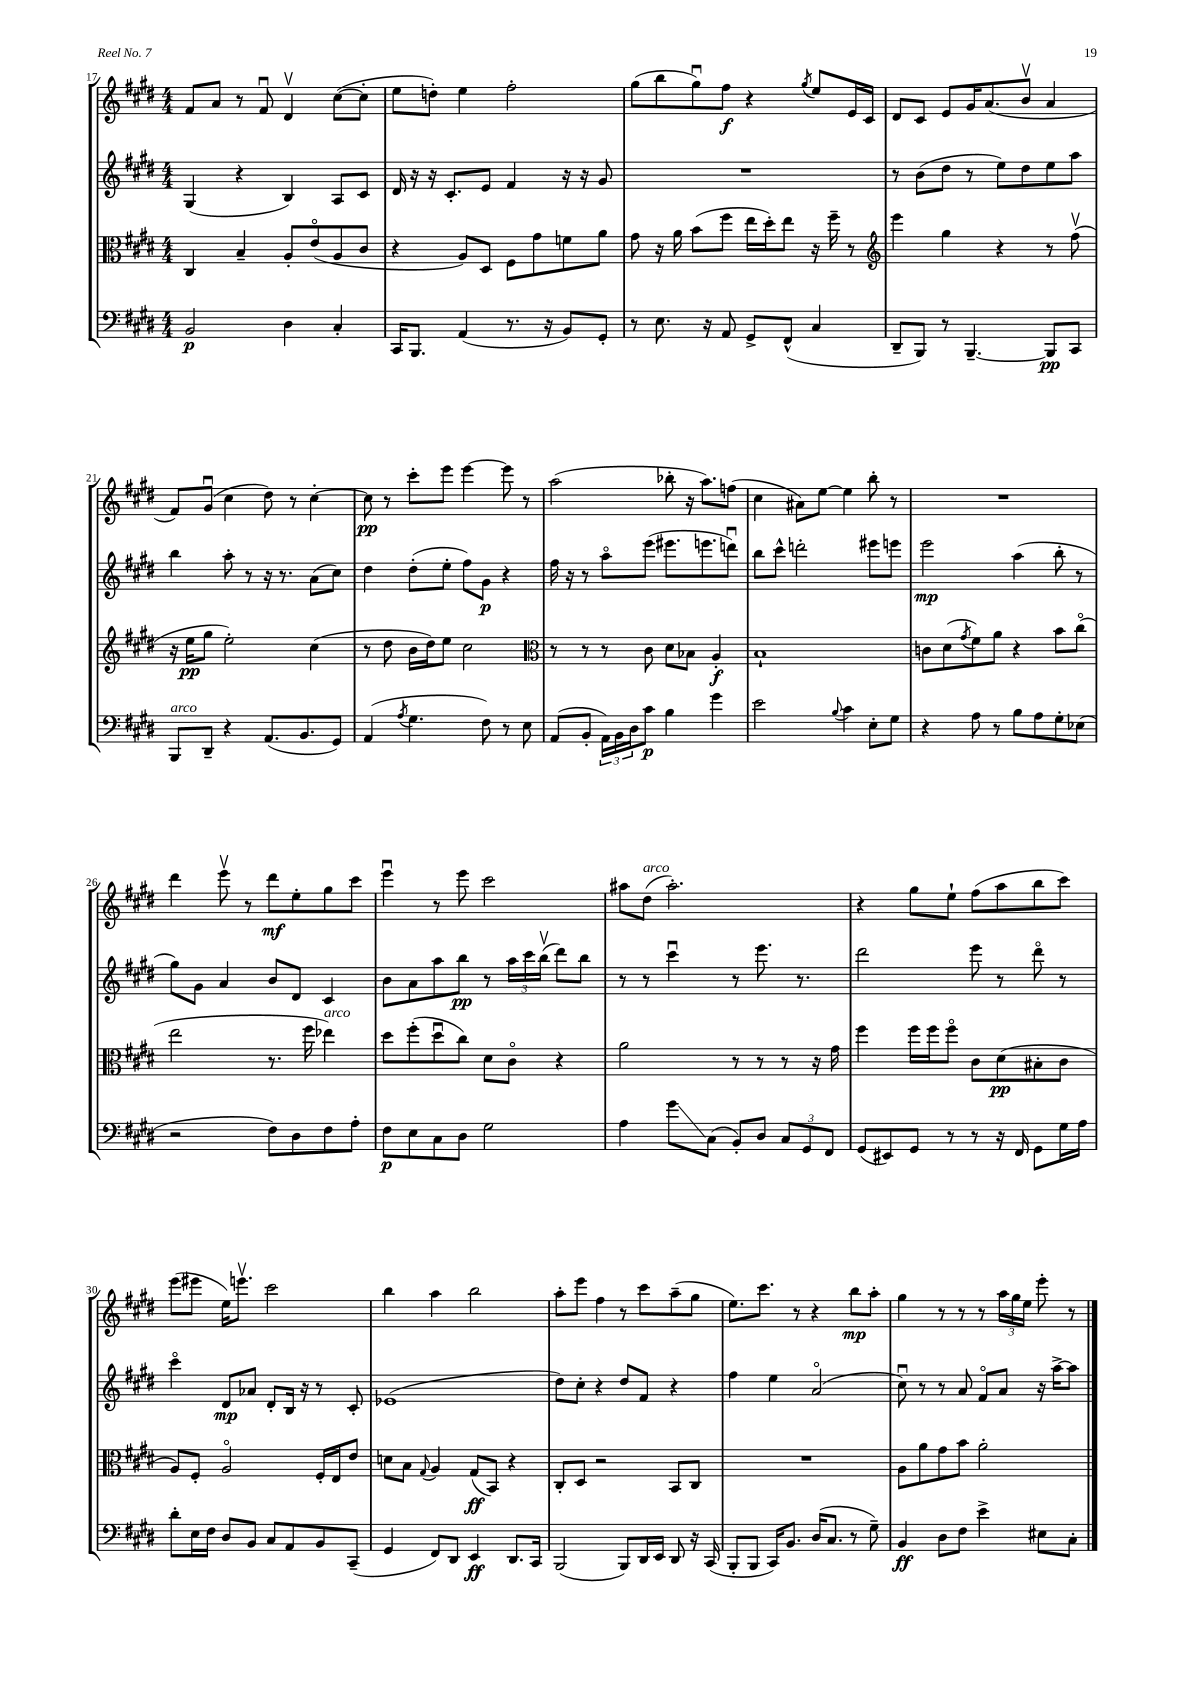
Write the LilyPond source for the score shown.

<<
\new StaffGroup <<
\new Staff = "s0" {
    \clef treble \key e \major \numericTimeSignature \time 4/4
    fis'8 a'8 r8 fis'8\downbow dis'4\upbow cis''8~( cis''8-. |
    e''8 d''8-.) e''4 fis''2-. |
    gis''8( b''8 gis''8\downbow) fis''8\f r4 \acciaccatura { gis''8 } e''8 e'16 cis'16 |
    dis'8 cis'8 e'8 gis'16 a'8.( b'8\upbow a'4 |
    fis'8) gis'8\downbow( cis''4 dis''8) r8 cis''4~-. |
    cis''8\pp r8 cis'''8-. e'''8 e'''4~ e'''8 r8 |
    a''2( bes''8-. r16 a''8.) f''8( |
    cis''4 ais'8) e''8~ e''4 b''8-. r8 |
    R1 |
    dis'''4 e'''8\upbow r8 dis'''8\mf e''8-. gis''8 cis'''8 |
    e'''4\downbow r8 e'''8 cis'''2 |
    ais''8 dis''8^\markup { \italic "arco" }( ais''2.-.) |
    r4 gis''8 e''8-! fis''8( a''8 b''8 cis'''8) |
    e'''8( eis'''8 e''16) e'''8.\upbow cis'''2 |
    b''4 a''4 b''2 |
    a''8-. e'''8 fis''4 r8 cis'''8 a''8--( gis''8 |
    e''8.) cis'''8. r8 r4 b''8\mp a''8-. |
    gis''4 r8 r8 r8 \tuplet 3/2 { a''16 gis''16 e''16 } e'''8-. r8 \bar "|." |
}
\new Staff = "s1" {
    \clef treble \key e \major \numericTimeSignature \time 4/4
    gis4( r4 b4) a8 cis'8 |
    dis'16 r16 r16 cis'8.-. e'8 fis'4 r16 r16 gis'8 |
    R1 |
    r8 b'8( dis''8 r8 e''8) dis''8 e''8 a''8 |
    b''4 a''8-. r8 r16 r8. a'8( cis''8) |
    dis''4 dis''8-.( e''8-. fis''8) gis'8\p r4 |
    fis''16 r16 r8 a''8\flageolet e'''8( eis'''8. e'''8. d'''8\downbow) |
    b''8 cis'''8-^ d'''2-. eis'''8 e'''8 |
    e'''2\mp a''4( b''8-. r8 |
    gis''8) gis'8 a'4 b'8 dis'8 cis'4 |
    b'8 a'8 a''8 b''8\pp r8 \tuplet 3/2 { a''16 cis'''16 b''16\upbow( } dis'''8) b''8 |
    r8 r8 cis'''4\downbow r8 e'''8. r8. |
    dis'''2 e'''8 r8 dis'''8\flageolet r8 |
    cis'''4\flageolet dis'8\mp aes'8 dis'8-. b16 r16 r8 cis'8-. |
    ees'1( |
    dis''8) cis''8-. r4 dis''8 fis'8 r4 |
    fis''4 e''4 a'2\flageolet( |
    cis''8\downbow) r8 r8 a'8 fis'8\flageolet a'8 r16 a''16~-> a''8 \bar "|." |
}
\new Staff = "s2" {
    \clef alto \key e \major \numericTimeSignature \time 4/4
    cis4 b4-- a8-. e'8\flageolet( a8 cis'8 |
    r4 a8) dis8 fis8 gis'8 f'8 a'8 |
    gis'8 r16 a'16 b'8( fis''8 e''16 dis''16-.) e''8 r16 fis''16-- r8 |
    \clef treble e'''4 gis''4 r4 r8 fis''8\upbow( |
    r16 e''16\pp gis''8 e''2-.) cis''4( |
    r8 dis''8 b'16 dis''16) e''8 cis''2 |
    \clef alto r8 r8 r8 cis'8 dis'8 bes8 a4-.\f |
    b1-! |
    c'8 dis'8( \acciaccatura { gis'8 } fis'8) a'8 r4 b'8 cis''8\flageolet( |
    e''2 r8. fis''16 ees''4^\markup { \italic "arco" }) |
    dis''8 fis''8-.( dis''8\downbow cis''8) dis'8 cis'8\flageolet r4 |
    a'2 r8 r8 r8 r16 gis'16 |
    fis''4 fis''16 fis''16 fis''8\flageolet cis'8 dis'8\pp( bis8-. cis'8 |
    a8) fis8-. a2\flageolet fis16-. e16 e'8 |
    d'8 b8 \appoggiatura { gis8 } a4 gis8\ff( b,8) r4 |
    cis8-. dis8 r2 b,8 cis8 |
    R1 |
    a8 a'8 gis'8 b'8 a'2-. \bar "|." |
}
\new Staff = "s3" {
    \clef bass \key e \major \numericTimeSignature \time 4/4
    b,2\p dis4 cis4-. |
    cis,16 b,,8. a,4( r8. r16 b,8) gis,8-. |
    r8 e8. r16 a,8 gis,8-> fis,8-^( cis4 |
    dis,8-- b,,8) r8 b,,4.~-- b,,8\pp cis,8 |
    b,,8^\markup { \italic "arco" } dis,8-- r4 a,8.( b,8. gis,8) |
    a,4( \acciaccatura { a8 } gis4. fis8) r8 e8 |
    a,8( b,8-. \tuplet 3/2 { a,16) b,16 dis16 } cis'8\p b4 gis'4 |
    e'2 \appoggiatura { b8 } cis'4 e8-. gis8 |
    r4 a8 r8 b8 a8 gis8-. ees8( |
    r2 fis8) dis8 fis8 a8-. |
    fis8\p e8 cis8 dis8 gis2 |
    a4 gis'8\glissando cis8( b,8-.) dis8 \tuplet 3/2 { cis8 gis,8 fis,8 } |
    gis,8( eis,8) gis,8 r8 r8 r16 fis,16 gis,8 gis16 a16 |
    dis'8-. e16 fis16 dis8 b,8 cis8 a,8 b,8 cis,8--( |
    gis,4 fis,8) dis,8 e,4\ff dis,8. cis,16 |
    b,,2( b,,8) dis,16 e,16 dis,8 r16 cis,16( |
    b,,8-. b,,8 cis,16) b,8. dis16( cis8. r8 gis8--) |
    b,4\ff dis8 fis8 e'4-> eis8 cis8-. \bar "|." |
}
>>
>>
\layout { \context { \Score currentBarNumber = #17 } }
